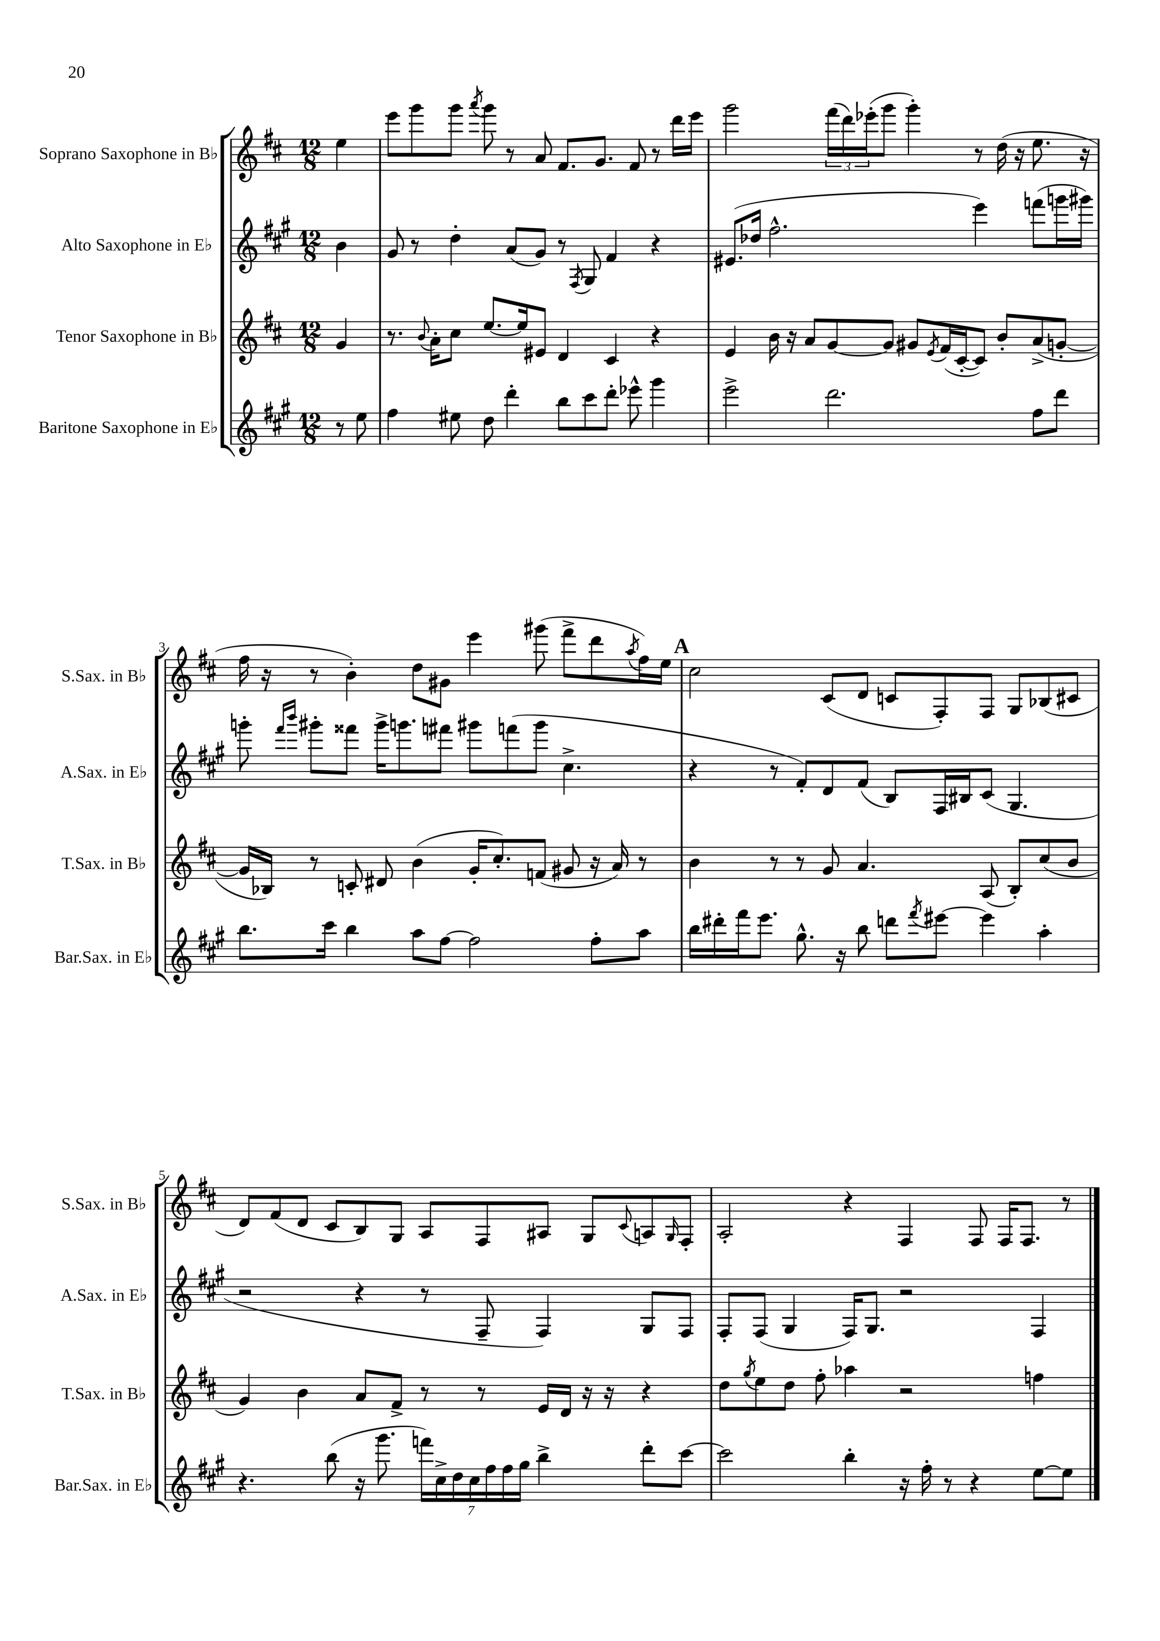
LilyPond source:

<<
\new StaffGroup <<
\new Staff = "s0" \with { instrumentName = "Soprano Saxophone in Bb" shortInstrumentName = "S.Sax. in Bb" } {
    \clef treble \key d \major \numericTimeSignature \time 12/8 \partial 4
    e''4 |
    e'''8 g'''8 g'''8 \acciaccatura { a'''8 } g'''8 r8 a'8 fis'8. g'8. fis'8 r8 d'''16 e'''16 |
    g'''2 \tuplet 3/2 { fis'''16( d'''16) ees'''16-.( } g'''8 g'''4-.) r8 d''16( r16 e''8. r16 |
    fis''16 r16 r8 b'4-.) d''8 gis'8 e'''4 gis'''8( fis'''8-> d'''8 \acciaccatura { a''8 } fis''16) e''16 |
    \mark \markup { \bold "A" } cis''2 cis'8( d'8 c'8 fis8-.) fis8 g8 bes8( cis'8 |
    d'8) fis'8( d'8 cis'8 b8) g8 a8 fis8 ais8 g8 \appoggiatura { cis'8 } a8 \grace { g16 } fis8-. |
    a2-. r4 fis4 fis8 fis16 fis8. r8 \bar "|." |
}
\new Staff = "s1" \with { instrumentName = "Alto Saxophone in Eb" shortInstrumentName = "A.Sax. in Eb" } {
    \clef treble \key a \major \numericTimeSignature \time 12/8 \partial 4
    b'4 |
    gis'8 r8 d''4-. a'8( gis'8) r8 \acciaccatura { fis8 } gis8 fis'4 r4 |
    eis'8.( des''16 fis''2.-^ e'''4) f'''8( g'''16 gis'''16) |
    g'''8-. \grace { fis'''16 b'''16 } gis'''8-. fisis'''8 gis'''16-> g'''8. fis'''8 gis'''8 f'''8( gis'''8 cis''4.-> |
    \mark \markup { \bold "A" } r4 r8 fis'8-.) d'8 fis'8( b8) fis16 bis16 cis'8( gis4. |
    r2 r4 r8 fis8-- fis4) gis8 fis8 |
    fis8-. fis8( gis4 fis16) gis8. r2 fis4 \bar "|." |
}
\new Staff = "s2" \with { instrumentName = "Tenor Saxophone in Bb" shortInstrumentName = "T.Sax. in Bb" } {
    \clef treble \key d \major \numericTimeSignature \time 12/8 \partial 4
    g'4 |
    r8. \appoggiatura { b'8 } a'16-. cis''8 e''8.~ e''16 eis'8 d'4 cis'4 r4 |
    e'4 b'16 r16 a'8 g'8~ g'8 gis'8 \acciaccatura { e'8 } fis'16( cis'16~-. cis'8) b'8-. a'8->( g'8~-. |
    g'16 bes16) r8 c'8-. dis'8 b'4( g'16-. cis''8.-.) f'8( gis'8 r16 a'16) r8 |
    \mark \markup { \bold "A" } b'4 r8 r8 g'8 a'4. a8( b8-.) cis''8( b'8 |
    g'4) b'4 a'8 fis'8-> r8 r8 e'16 d'16 r16 r16 r4 |
    d''8 \acciaccatura { g''8 } e''8 d''8 fis''8-. aes''4 r2 f''4 \bar "|." |
}
\new Staff = "s3" \with { instrumentName = "Baritone Saxophone in Eb" shortInstrumentName = "Bar.Sax. in Eb" } {
    \clef treble \key a \major \numericTimeSignature \time 12/8 \partial 4
    r8 e''8 |
    fis''4 eis''8 d''8 d'''4-. b''8 cis'''8 d'''8-. ees'''8-^ gis'''4 |
    e'''2-> d'''2. fis''8 d'''8 |
    b''8. cis'''16 b''4 a''8 fis''8~ fis''2 fis''8-. a''8 |
    \mark \markup { \bold "A" } b''16 dis'''16-. fis'''16 e'''8. gis''8.-^ r16 b''8 d'''8 \acciaccatura { fis'''8 } eis'''8~ eis'''4 a''4-. |
    r4. b''8( r16 gis'''8. \tuplet 7/4 { f'''16) cis''16-> d''16 cis''16 fis''16 fis''16 gis''16 } b''4-> d'''8-. cis'''8~ |
    cis'''2 b''4-. r16 fis''16-. r8 r4 e''8~ e''8 \bar "|." |
}
>>
>>
